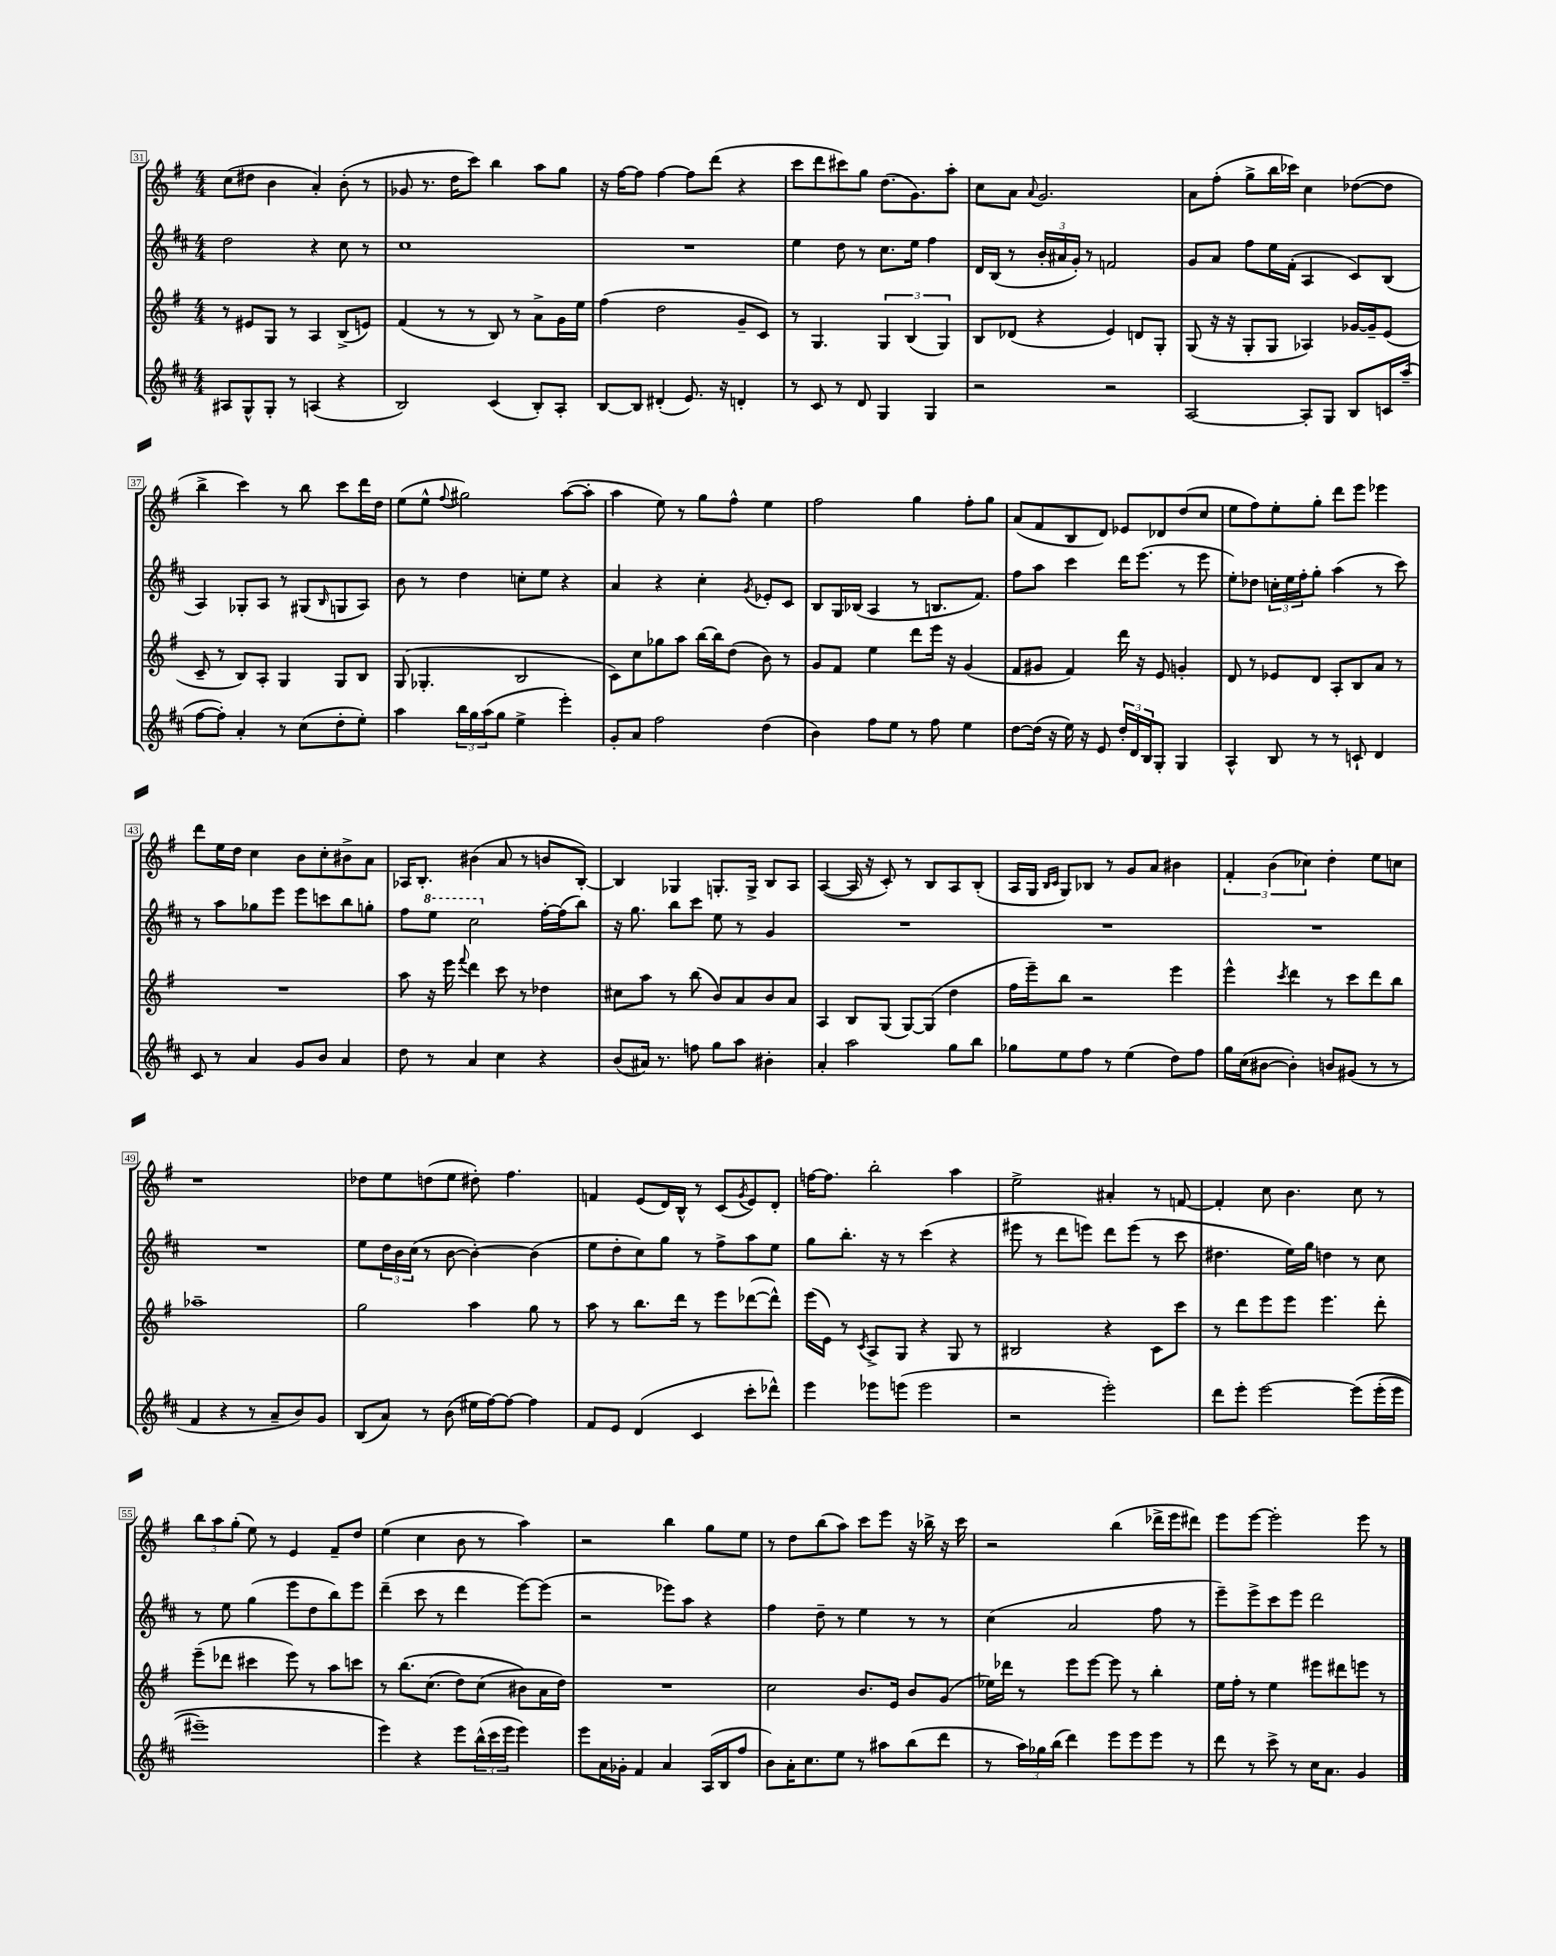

**kern	**kern	**kern	**kern
*staff4	*staff3	*staff2	*staff1
*clefG2	*clefG2	*clefG2	*clefG2
*k[f#c#]	*k[f#]	*k[f#c#]	*k[f#]
*M4/4	*M4/4	*M4/4	*M4/4
8A#	8r	2dd	(8cc
8G^^	8e#	.	8dd#
8G'	8G	.	4b
8r	8r	.	.
(4A	4A	4r	4a')
4r	(8B^	8cc#	(8b'
.	8e)	8r	8r
=	=	=	=
2B)	(4f#	1cc#	8g-
.	.	.	8.r
.	8r	.	.
.	.	.	16dd
.	8r	.	8ccc)
(4c#	8B)	.	4bb
.	8r	.	.
8B')	8a^	.	8aa
8A'	16g	.	8gg
.	16ee	.	.
=	=	=	=
[8B	(4ff#	1r	16r
.	.	.	[16ff#
8B]	.	.	8ff#]
(4d#'	2dd	.	[4ff#
8.e)	.	.	8ff#]
.	.	.	(8ddd
16r	.	.	.
4d'	8g~	.	4r
.	8c)	.	.
=	=	=	=
8r	8r	4ee	8ccc
8c#	4.G	.	8ddd
8r	.	8dd	8ccc#)
8d	.	8r	8gg
4G	6G	8.cc#	(8.dd
.	(6B	.	.
.	.	16ee	8.g)
4G	.	4ff#	.
.	6G)	.	.
.	.	.	8aa'
=	=	=	=
2r	8B	16d	8cc
.	.	(16B	.
.	(8d-	8r	8a
.	.	.	8qqa
.	4r	24b'	2.g
.	.	24a#	.
.	.	24g')	.
.	.	8r	.
2r	4e)	2f	.
.	8d	.	.
.	8G'	.	.
=	=	=	=
[2A	(8G	8g	8a
.	16r	8a	(8ff#'
.	16r	.	.
.	8G'	8ff#	8gg^
.	8G	16ee	16bb
.	.	(16f#'	16ccc-)
8A']	4A-)	4A	4cc
8G	.	.	.
8B	[16g-	8c#)	([8dd-
.	16g-~]	.	.
16c	(8e	(8B	8dd-]
(16aa~	.	.	.
=	=	=	=
[8ff#	8c~	4A)	4bb^
8ff#'])	8r	.	.
4a'	8B)	8G-'	4ccc)
.	8A'	8A	.
8r	4G	8r	8r
(8cc#	.	(8G#	8bb
.	.	16qqB	.
8dd'	8G	8G	8ccc
8ee')	8B	8A)	16ddd
.	.	.	16dd
=	=	=	=
4aa	(8G	8b	(8ee
.	4.G-'	8r	8ee^^
.	.	.	8qqff#
24bb	.	4dd	2gg#)
24gg	.	.	.
(24aa	.	.	.
8gg	.	.	.
4ee^	2B	8cc'	.
.	.	8ee	.
4eee')	.	4r	([8aa
.	.	.	8aa']
=	=	=	=
8g'	8c)	4a	4aa
8a	8cc	.	.
2ff#	8gg-	4r	8ee)
.	8aa	.	8r
.	[16bb	4cc#'	8gg
.	16bb]	.	.
.	(8dd	.	8ff#^^
.	.	8qg	.
(4dd	8b)	8e-'	4ee
.	8r	8c#	.
=	=	=	=
4b)	8g	8B	2ff#
.	8f#	16G	.
.	.	(16B-	.
8ff#	4ee	4A	.
8ee	.	.	.
8r	8ddd	8r	4gg
8ff#	16eee	8.B	.
.	16r	.	.
4ee	(4g	.	8ff#'
.	.	8.f#)	.
.	.	.	8gg
=	=	=	=
[8dd	8f#	8ff#	(8a
(16dd]	8g#	8aa	8f#
16r	.	.	.
16ee)	4f#)	4ccc#	8B
16r	.	.	.
8e	.	.	8d)
24dd'	16ddd	16ddd	8e-
24d	.	.	.
.	16r	(8.eee	.
24B	.	.	.
8G'	8e	.	8d-
4G	4g'	8r	(8dd
.	.	8eee	8cc
=	=	=	=
4A^^	8d	8ee')	8ee
.	8r	8dd-	8ff#)
8B	8e-	24cc'	8ee'
.	.	24ee	.
.	.	24ff#'	.
8r	8d	8gg'	8gg'
8r	8A'	(4aa	8ddd
8c`	8B	.	8eee
4d	8a	8r	4eee-
.	8r	8ccc#)	.
=	=	=	=
8c#	1r	8r	8ddd
8r	.	8aa	16ee
.	.	.	16dd
4a	.	8gg-	4cc
.	.	8eee	.
8g	.	8eee	8b
8b	.	8ccc	8cc'
4a	.	8bb	8b#^
.	.	8gg'	8a
=	=	=	=
8dd	8aa	8ff#	16A-
.	.	.	8.B'
8r	16r	8eee	.
.	16eee	.	.
.	8qqfff#	.	.
4a	4ddd	2ccc#	(4b#
4cc#	8ccc	.	8a
.	8r	.	8r
4r	4dd-	[16ff#'	8b
.	.	(16ff#]	.
.	.	8bb)	[8B')
=	=	=	=
(8b	8cc#	16r	4B]
.	.	8.gg	.
16a#)	8aa	.	.
8.r	.	.	.
.	8r	8bb	4G-
8ff	(8bb	8ccc#	.
8gg	8b)	8ee	8.G'
8aa	8a	8r	.
.	.	.	16G^
4b#'	8b	4g	8B
.	8a	.	8A
=	=	=	=
4a'	4A	1r	([4A
2aa	8B	.	16A]
.	.	.	16r
.	(8G	.	8c')
.	[8G)	.	8r
.	(8G]	.	8B
8gg	4dd	.	8A
8bb	.	.	(8B'
=	=	=	=
8gg-	16ff#	1r	16A
.	16eee~)	.	16G
.	.	.	16qqB
.	.	.	16qqc
8ee	8bb	.	8G)
8ff#	2r	.	8B-
8r	.	.	8r
(4ee	.	.	8g
.	.	.	8a
8dd)	4eee	.	4b#
8ff#	.	.	.
=	=	=	=
16gg	4eee^^	1r	6f#'
(16cc#	.	.	.
[8b#	.	.	.
.	.	.	(6b
.	8qccc	.	.
4b#'])	4ddd	.	.
.	.	.	6cc-)
8b	8r	.	4dd'
(8g#	8ccc	.	.
8r	8ddd	.	8ee
8r	8bb	.	8cc
=	=	=	=
4f#	1aa-~	1r	1r
4r	.	.	.
8r	.	.	.
8a~	.	.	.
8b)	.	.	.
8g	.	.	.
=	=	=	=
(8B	2gg	8ee	8dd-
8a)	.	24dd	8ee
.	.	24b	.
.	.	(24cc#	.
8r	.	8r	(8dd
(8b	.	[8b	8ee
16ee#	4aa	4b'_)	8dd#')
[16ff#)	.	.	.
8ff#_	.	.	4.ff#
4ff#]	8gg	(4b]	.
.	8r	.	.
=	=	=	=
8f#	8aa	8ee	4f
8e	8r	8dd'	.
(4d	8.bb	8cc#)	(8e
.	.	8gg	16d)
.	16ddd	.	16B^^
4c#	8r	8r	8r
.	8eee	8ff#^	(8c
.	.	.	8qg
8ccc#'	([8ddd-	8aa	8e)
8ddd-^^)	8ddd-^^])	8ee	8d'
=	=	=	=
4eee	(16eee	8gg	[16ff
.	16e)	.	8.ff]
.	8r	8.bb'	.
.	8qc	.	.
8eee-	8A^	.	2bb'
.	.	16r	.
(8eee	8G	8r	.
2eee	4r	(4ccc#	.
.	8G	4r	4aa
.	8r	.	.
=	=	=	=
2r	2B#	8eee#	2ee^
.	.	8r	.
.	.	8ddd	.
.	.	8eee)	.
2eee')	4r	8ddd	4a#'
.	.	(8eee	.
.	8c	8r	8r
.	8ccc	8ccc#	[8f
=	=	=	=
8ddd	8r	4.dd#	4f']
8eee'	8ddd	.	.
[2eee	8eee	.	8cc
.	8eee	16ee)	4.b
.	.	16gg	.
.	4.eee	4dd	.
&(8eee]	.	8r	8cc
(16eee'	8ddd'	8cc#	8r
16eee	.	.	.
=	=	=	=
1eee#~)	(8eee~	8r	12bb
.	.	.	12aa
.	8ddd-	8ee	.
.	.	.	(12gg'
.	4ccc#	(4gg	8ee)
.	.	.	8r
.	8eee)	8eee	4e
.	8r	8dd	.
.	8aa	8bb)	8f#~
.	8ccc	8eee	8dd
=	=	=	=
4eee&)	8r	(4ddd~	(4ee
.	&(8.bb	.	.
4r	.	8ccc#	4cc
.	(8.cc	.	.
.	.	8r	.
8eee	8dd)	4ddd	8b
(24bb^^	(8cc	.	8r
24ccc#	.	.	.
24eee	.	.	.
4eee)	8b#&)	[8eee)	4aa)
.	16a	(8eee]	.
.	16dd)	.	.
=	=	=	=
8eee	1r	2r	2r
16a	.	.	.
16g-'	.	.	.
4f#	.	.	.
4a	.	8eee-)	4bb
.	.	8aa	.
(16A	.	4r	8gg
16B	.	.	.
8ff#	.	.	8ee
=	=	=	=
8b)	2cc	4ff#	8r
16a'	.	.	8dd
8.cc#	.	.	.
.	.	8dd~	(8bb
8ee	.	8r	8aa)
8r	8.b	4ee	8ccc
8aa#	.	.	8eee
.	16e	.	.
(8bb	8b	8r	16r
.	.	.	16bb-^
8ddd	(8g	8r	16r
.	.	.	16ccc
=	=	=	=
8r	16ee-)	(4cc#	2r
.	16ddd-	.	.
24aa)	8r	.	.
24gg-	.	.	.
(24bb	.	.	.
4ddd)	8eee	2a	.
.	[8eee	.	.
8eee	8eee]	.	(4bb
8eee	8r	.	.
8eee	4bb'	8ff#	16ddd-^
.	.	.	16eee
8r	.	8r	8ddd#)
=	=	=	=
8ddd	16ee	8eee~)	8eee
.	16ff#'	.	.
8r	8r	8eee^	[8eee
8ccc#^	4ee	8ccc#	2eee']
8r	.	8eee	.
16cc#	8eee#	2ddd	.
8.a	.	.	.
.	8ddd#	.	.
4g	8eee	.	8eee
.	8r	.	8r
==	==	==	==
*-	*-	*-	*-
